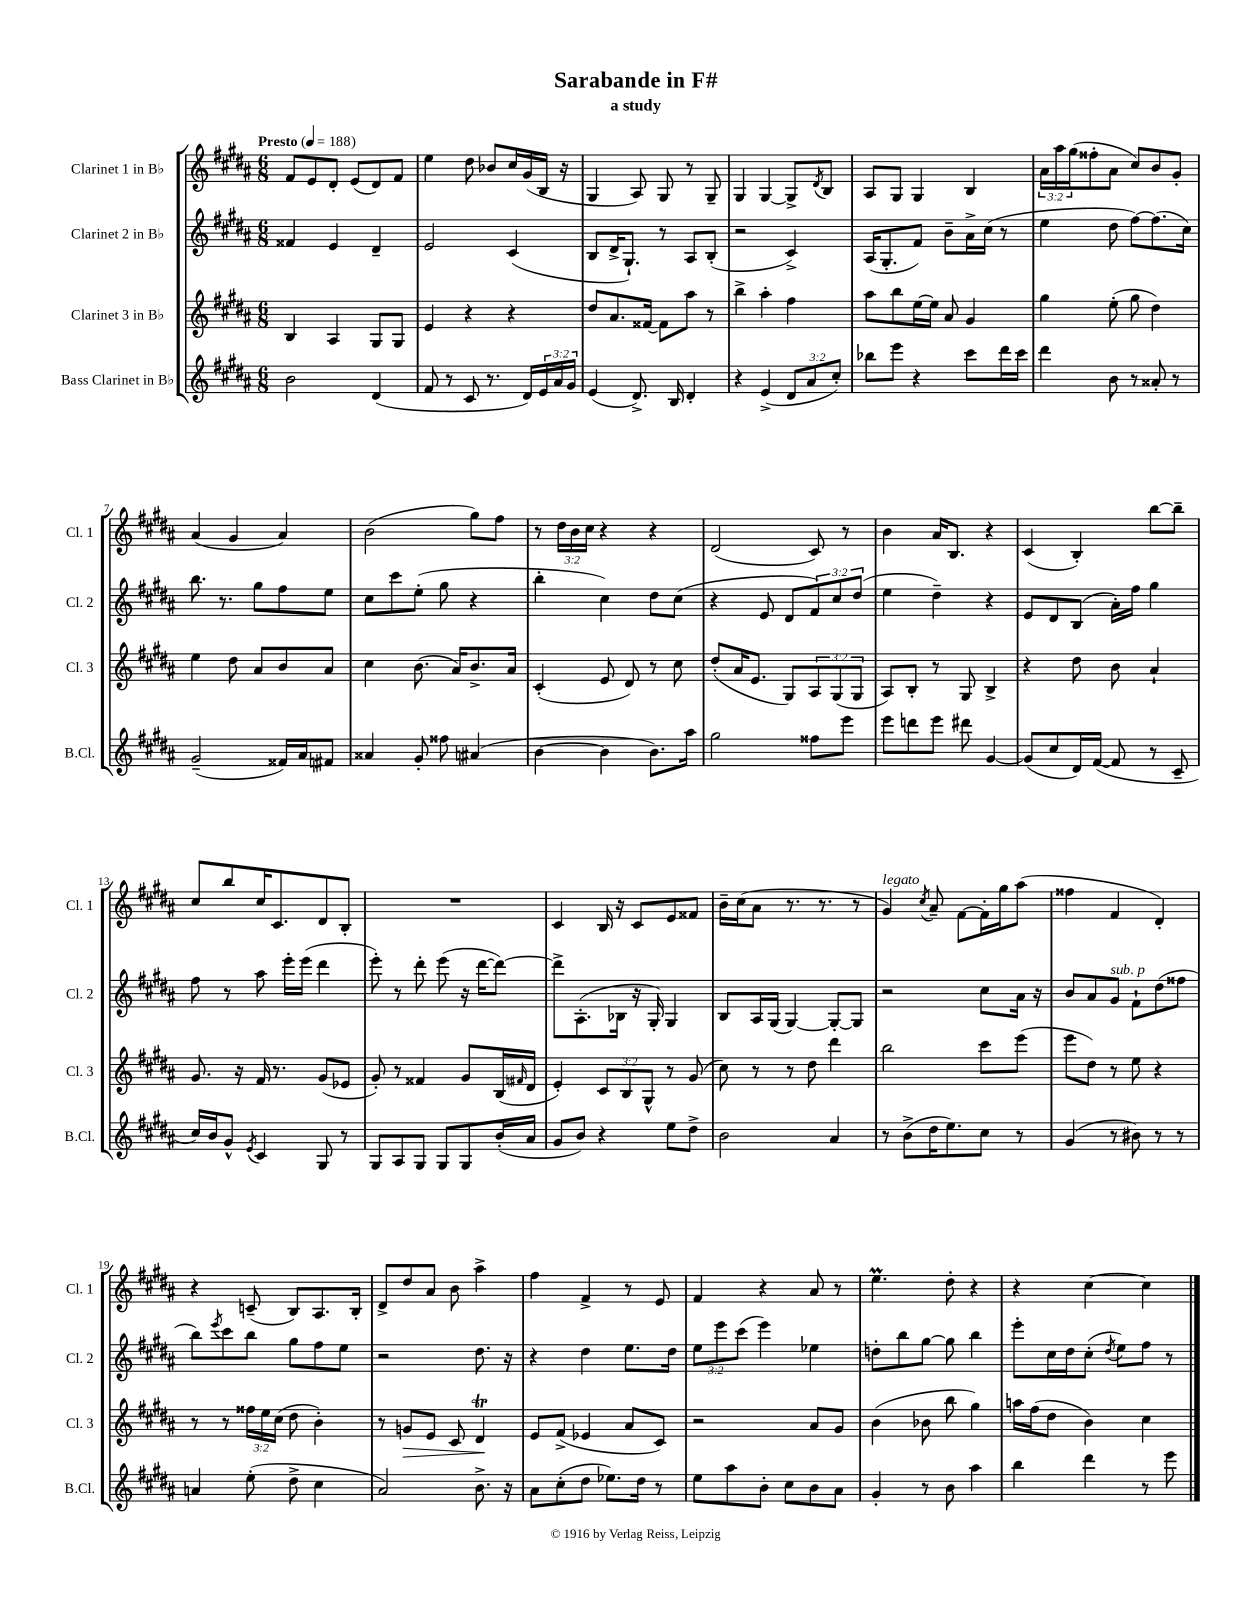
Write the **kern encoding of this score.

**kern	**kern	**dynam	**kern	**kern
*part4	*part3	*part3	*part2	*part1
*staff4	*staff3	*staff3	*staff2	*staff1
*I"Bass Clarinet in B♭	*I"Clarinet 3 in B♭	*	*I"Clarinet 2 in B♭	*I"Clarinet 1 in B♭
*I'B.Cl.	*I'Cl. 3	*	*I'Cl. 2	*I'Cl. 1
*clefG2	*clefG2	*	*clefG2	*clefG2
*k[f#c#g#d#a#]	*k[f#c#g#d#a#]	*	*k[f#c#g#d#a#]	*k[f#c#g#d#a#]
*M6/8	*M6/8	*	*M6/8	*M6/8
*MM188	*MM188	*	*MM188	*MM188
=1	=1	=1	=1	=1
!	!	!	!	!LO:TX:a:B:t=Presto
2b\	4B/	.	4f##X/	8f#/L
.	.	.	.	8e/
.	4A#/	.	4e/	8d#'/J
.	.	.	.	(8e/L
(4d#/	8G#/L	.	4d#~/	8d#/)
.	8G#/J	.	.	8f#/J
=2	=2	=2	=2	=2
8f#/	4e/	.	2e/	4ee\
8r	.	.	.	.
8c#/	4r	.	.	8dd#\
8.r	.	.	.	8b-X/L
.	4r	.	(4c#/	16cc#/L
16d#/LL)	.	.	.	(16g#/
24e/	.	.	.	16B/JJ
24a#/	.	.	.	.
.	.	.	.	16r
24g#/JJ	.	.	.	.
=3	=3	=3	=3	=3
(4e/	8dd#/L	.	8B/L	4G#/
.	8.a#/	.	16d#^/K	.
.	.	.	8.G#`/J)	.
8.d#^/)	.	.	.	8A#/)
.	[16f##X/Jk	.	.	.
.	8f##\L]	.	8r	8G#/
16B/	.	.	.	.
4d#'/	8aa#\J	.	8A#/L	8r
.	8r	.	(8B'/J	8G#~/
=4	=4	=4	=4	=4
4r	4bb^\	.	2r	4G#/
(4e^/	4aa#'\	.	.	[4G#/
12d#/L	4ff#\	.	4c#^/)	8G#^/L]
12a#/	.	.	.	.
.	.	.	.	8qd#/
.	.	.	.	8B/J
12cc#'/J)	.	.	.	.
=5	=5	=5	=5	=5
8bb-X\L	8aa#\L	.	(16A#/KL	8A#/L
.	.	.	8.G#'/	.
8eee\J	8bb\	.	.	8G#/J
4r	[16ee\L	.	8f#/J)	4G#/
.	16ee\JJ]	.	.	.
.	8a#/	.	8b~\L	.
8ccc#\L	4g#/	.	16a#^\L	4B/
.	.	.	(16cc#\JJ	.
16ddd#\L	.	.	8r	.
16ccc#\JJ	.	.	.	.
=6	=6	=6	=6	=6
4ddd#\	4gg#\	.	4ee\	24a#\LL
.	.	.	.	24aa#\
.	.	.	.	(24gg#\J
.	.	.	.	8ff##X'\
8b\	(8ee'\	.	8dd#\	8a#\J
8r	8gg#\	.	[8ff#\L)	8cc#/L)
8a##X'/	4dd#\)	.	(8.ff#\]	8b/
8r	.	.	.	8g#'/J
.	.	.	16cc#\Jk)	.
!!LO:LB:g=z
=7	=7	=7	=7	=7
(2g#~/	4ee\	.	8.bb\	(4a#/
.	.	.	8.r	.
.	8dd#\	.	.	4g#/
.	8a#/L	.	8gg#\L	.
16f##X/LL)	8b/	.	8ff#\	4a#/)
16a#/J	.	.	.	.
8f#X/J	8a#/J	.	8ee\J	.
=8	=8	=8	=8	=8
4a##X/	4cc#\	.	8cc#\L	(2b\
.	.	.	8ccc#\	.
8g#'/	(8.b\	.	(8ee'\J	.
8ff##X\	.	.	8gg#\	.
.	16a#/KL)	.	.	.
(4a#X/	8.b^/	.	4r	8gg#\L)
.	.	.	.	8ff#\J
.	16a#/Jk	.	.	.
=9	=9	=9	=9	=9
[4b\	(4c#'/	.	4bb'\	8r
.	.	.	.	24dd#\LL
.	.	.	.	24b\
.	.	.	.	24cc#\JJ
4b\]	8e/	.	4cc#\)	4r
.	8d#/)	.	.	.
8.b\L)	8r	.	8dd#\L	4r
.	8cc#\	.	(8cc#\J	.
16aa#\Jk	.	.	.	.
=10	=10	=10	=10	=10
2gg#\	(8dd#'/L	.	4r	(2d#/
.	16a#/K	.	.	.
.	8.e/J	.	.	.
.	.	.	8e/	.
.	8G#/L)	.	8d#/L	.
8ff##X\L	12A#/	.	12f#/)	8c#/)
.	(12G#/	.	12cc#/	.
8eee\J	.	.	.	8r
.	12G#/J	.	(12dd#/J	.
=11	=11	=11	=11	=11
8eee\L	8A#/L)	.	4ee\	4b\
8dddn\	8B'/J	.	.	.
8eee\J	8r	.	4dd#~\)	16a#/KL
.	.	.	.	8.B/J
8ddd#X\	8G#/	.	.	.
[4g#/	4B^/	.	4r	4r
=12	=12	=12	=12	=12
(8g#/L]	4r	.	8e/L	(4c#/
8cc#/	.	.	8d#/	.
16d#/L)	8dd#\	.	(8B/J	4B'/)
([16f#/JJ	.	.	.	.
8f#/]	8b\	.	16a#'\LL)	.
.	.	.	16ff#\JJ	.
8r	4a#`/	.	4gg#\	[8bb\L
8c#~/	.	.	.	8bb~\J]
!!LO:LB:g=z
=13	=13	=13	=13	=13
16cc#/LL)	8.g#/	.	8ff#\	8cc#/L
16b/J	.	.	.	.
8g#^^/J	.	.	8r	8bb/
.	16r	.	.	.
8qe/	.	.	.	.
4c#/	16f#/	.	8aa#\	16cc#/K
.	8.r	.	.	8.c#/
.	.	.	16eee'\LL	.
.	.	.	(16eee\JJ	.
8G#/	(8g#/L	.	4ddd#\	8d#/
8r	8e-X/J	.	.	8B'/J
=14	=14	=14	=14	=14
8G#/L	8g#'/)	.	8eee'\)	2.r
8A#/	8r	.	8r	.
8G#/J	4f##X/	.	8ddd#'\	.
8G#/L	.	.	(8eee\	.
8G#/	8g#/L	.	16r	.
.	.	.	[16ddd#\KL	.
(16b'/L	(16B/L	.	8ddd#\J_)	.
.	16qqf#X/	.	.	.
16a#/JJ	16d#/JJ	.	.	.
=15	=15	=15	=15	=15
8g#/L	4e'/)	.	8ddd#^\L]	4c#/
8b/J)	.	.	(8.A#'\	.
4r	12c#/L	.	.	16B/
.	.	.	16B-X\Jk	16r
.	12B/	.	.	.
.	.	.	16r	8c#/L
.	12G#^^/J	.	.	.
.	.	.	16G#'/)	.
8ee\L	8r	.	4G#/	8e/
8dd#^\J	(8g#/	.	.	8f##X/J
=16	=16	=16	=16	=16
2b\	8cc#\)	.	8B/L	16b~\LL
.	.	.	.	(16cc#\J
.	8r	.	16A#/L	8a#\J
.	.	.	(16G#/JJ	.
.	8r	.	[4G#/)	8.r
.	8dd#\	.	.	.
.	.	.	.	8.r
4a#/	4ddd#\	.	8G#'/L_	.
.	.	.	8G#/J]	8r
=17	=17	=17	=17	=17
!	!	!	!	!LO:TX:a:i:t=legato
8r	2bb\	.	2r	4g#/)
(8b^\L	.	.	.	.
.	.	.	.	8qcc#/
16dd#\K	.	.	.	8a#~/
8.ee\)	.	.	.	.
.	.	.	.	[8f#\L
8cc#\J	8ccc#\L	.	8cc#\L	16f#'\L]
.	.	.	.	16gg#\J
8r	(8eee\J	.	16a#\Jk	(8aa#\J
.	.	.	16r	.
=18	=18	=18	=18	=18
(4g#/	8eee\L	.	8b/L	4ff##X\
.	8dd#\J)	.	8a#/	.
!	!	!	!LO:TX:a:i:t=sub. p	!
8r	8r	.	8g#/J	4f#/
8b#X\)	8ee\	.	8f#`\L	.
8r	4r	.	(8dd#\	4d#'/)
8r	.	.	8ff##X\J	.
!!LO:LB:g=z
=19	=19	=19	=19	=19
4an/	8r	.	8bb\L)	4r
.	.	.	8qeee/	.
.	8r	.	8ccc#\	.
(8ee'\	24ff##X\LL	.	8bb\J	(8cn~/
.	24ee\	.	.	.
.	(24cc#\JJ	.	.	.
8dd#^\	8dd#\	.	8gg#\L	8B/L)
4cc#\	4b'\)	.	8ff#\	8.A#/
.	.	.	8ee\J	.
.	.	.	.	16B'/Jk
=20	=20	=20	=20	=20
2a#/)	8r	.	2r	8d#^/L
!	!	!LO:HP:b	!	!
.	8gn/L	>	.	8dd#/
.	8e/J	.	.	8a#/J
.	8c#/	.	.	8b\
8.b^\	4d#t/	.	8.dd#\	4aa#^\
16r	.	.	16r	.
.	.	]	.	.
=21	=21	=21	=21	=21
8a#\L	8e/L	.	4r	4ff#\
(8cc#'\	(8f#^/J	.	.	.
8dd#\J	4e-X/	.	4dd#\	4f#^/
8.ee-X\L)	.	.	.	.
.	8a#/L	.	8.ee\L	8r
16dd#\Jk	.	.	.	.
8r	8c#/J)	.	.	8e/
.	.	.	16dd#\Jk	.
=22	=22	=22	=22	=22
8ee\L	2r	.	12ee\L	4f#/
.	.	.	12eee\	.
8aa#\	.	.	.	.
.	.	.	(12ccc#\J	.
8b'\J	.	.	4eee\)	4r
8cc#\L	.	.	.	.
8b\	8a#/L	.	4ee-X\	8a#/
8a#\J	8g#/J	.	.	8r
=23	=23	=23	=23	=23
4g#'/	(4b\	.	8ddn'\L	4.eeM\
.	.	.	8bb\	.
8r	8b-X\	.	[8gg#\J	.
8b\	8bb\	.	8gg#\]	8dd#'\
4aa#\	4gg#\)	.	4bb\	4r
=24	=24	=24	=24	=24
4bb\	16aan\LL	.	8eee'\L	4r
.	(16ff#\J	.	.	.
.	8dd#\J	.	16cc#\L	.
.	.	.	16dd#\J	.
4ddd#\	4b\)	.	(8cc#'\J	[4cc#\
.	.	.	8qdd#/	.
.	.	.	8ee\L)	.
8r	4cc#\	.	8ff#\J	4cc#\]
8eee\	.	.	8r	.
==	==	==	==	==
*-	*-	*-	*-	*-
